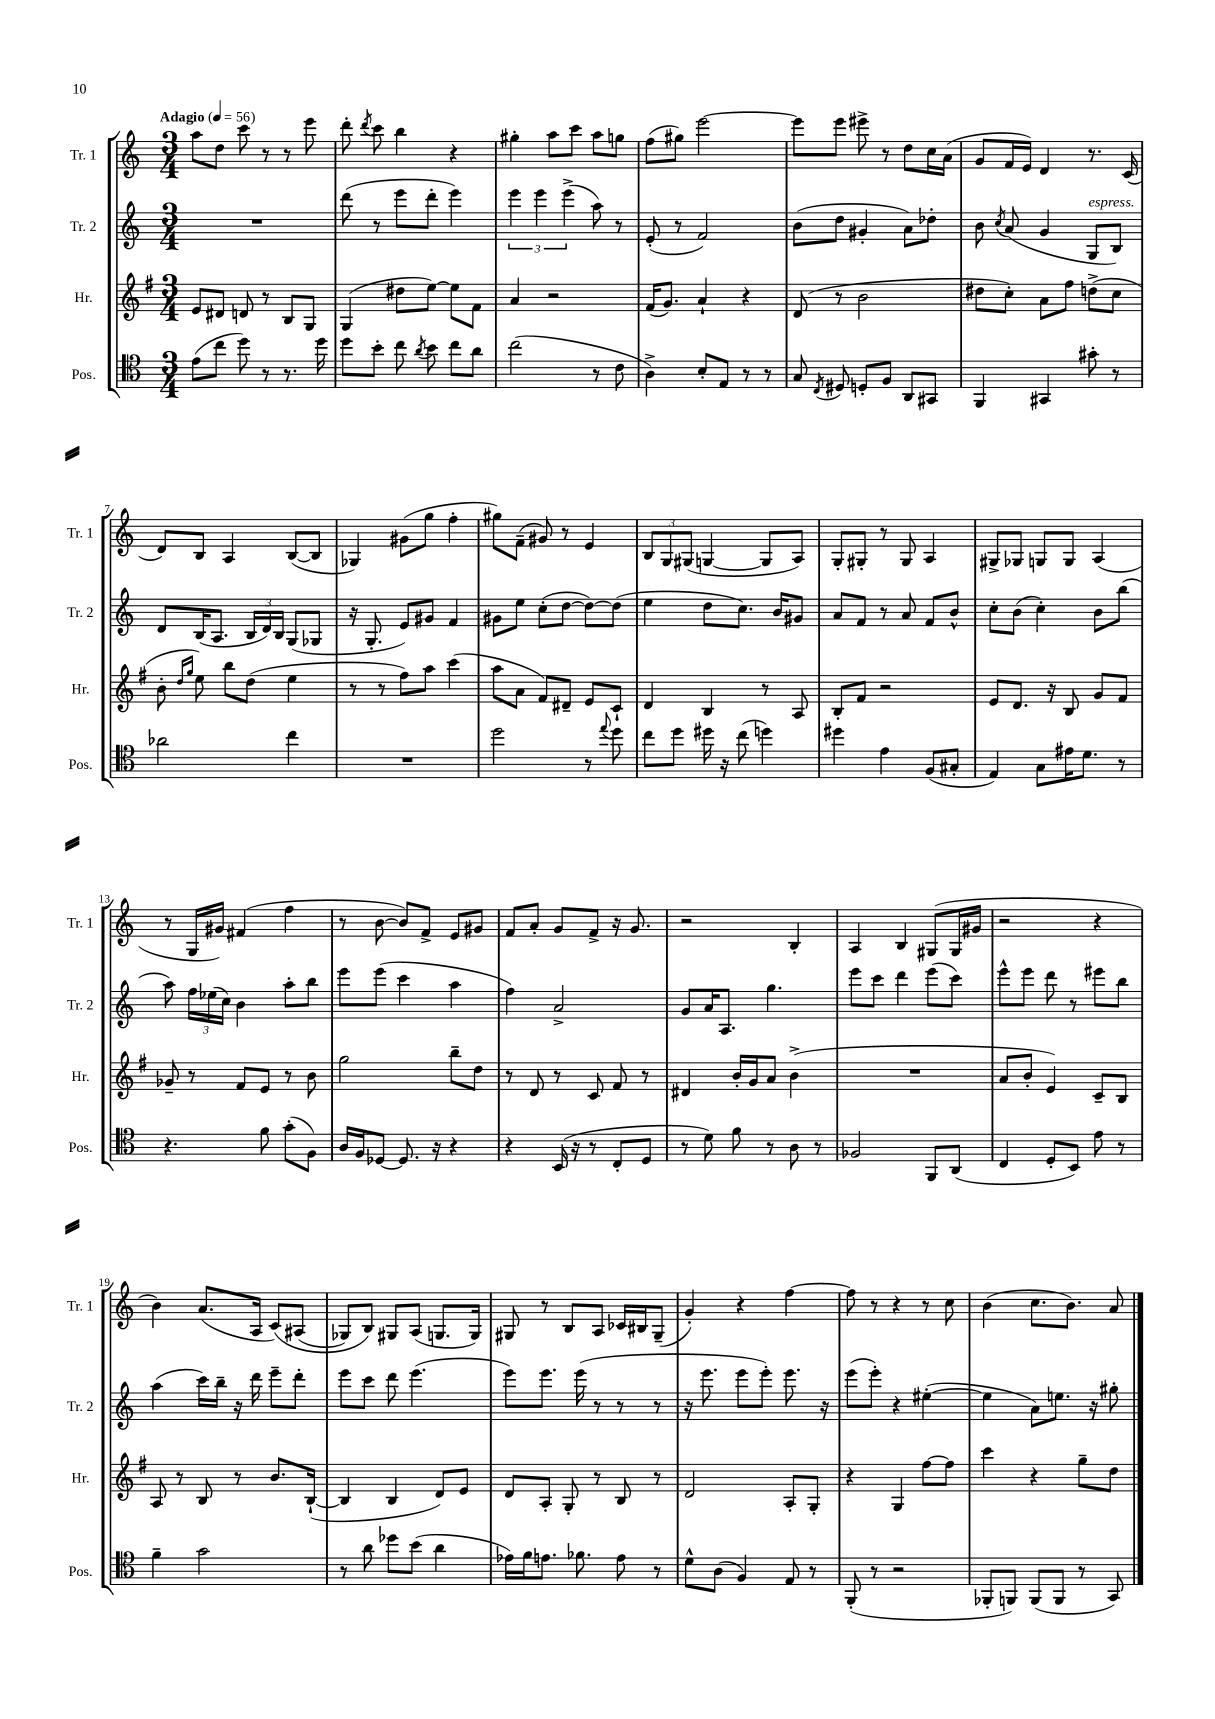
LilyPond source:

<<
\new StaffGroup <<
\new Staff = "s0" \with { instrumentName = "Tr. 1" shortInstrumentName = "Tr. 1" } {
    \clef treble \key c \major \numericTimeSignature \time 3/4 \tempo "Adagio" 4 = 56
    \autoBeamOff a''8[ d''8] c'''8 r8 r8 e'''8 |
    d'''8-. \acciaccatura { d'''8 } c'''8 b''4 r4 |
    gis''4-. a''8[ c'''8] a''8[ g''8] |
    f''8[( gis''8]) e'''2~ |
    e'''8[ e'''8] eis'''8-> r8 d''8[ c''16 a'16]( |
    g'8[ f'16 e'16]) d'4 r8. c'16( |
    d'8[) b8] a4 b8[~( b8] |
    ges4) gis'8[( g''8] f''4-. |
    gis''8[) f'8]--( gis'8) r8 e'4 |
    \tuplet 3/2 { b8[ g8 gis8]( } g4~ g8[ a8]) |
    g8[-. gis8]-. r8 gis8 a4 |
    gis8[-> ges8] g8[ g8] a4( |
    r8 g16[ gis'16]) fis'4( f''4 |
    r8 b'8~ b'8[) f'8]-> e'8[ gis'8] |
    f'8[ a'8]-. g'8[ f'8]-> r16 g'8. |
    r2 b4-. |
    a4 b4 gis8[( gis16 gis'16] |
    r2 r4 |
    b'4) a'8.[( a16] c'8[)\( ais8]( |
    ges8[) b8]\) gis8[ a8]( g8.[ g16]) |
    gis8 r8 b8[ a8] ces'16[ bis16 gis8]--( |
    g'4-.) r4 f''4~ |
    f''8 r8 r4 r8 c''8 |
    b'4( c''8.[ b'8.]) a'8 \bar "|." |
}
\new Staff = "s1" \with { instrumentName = "Tr. 2" shortInstrumentName = "Tr. 2" } {
    \clef treble \key c \major \numericTimeSignature \time 3/4
    \autoBeamOff R2. |
    d'''8( r8 e'''8[ d'''8]-. e'''4) |
    \tuplet 3/2 { e'''4 e'''4 e'''4->( } a''8) r8 |
    e'8-.( r8 f'2) |
    b'8[( d''8] gis'4-. a'8[) des''8]-. |
    b'8 \acciaccatura { c''8 } a'8( g'4 g8[^\markup { \italic "espress." } b8]) |
    d'8[ b16( a8.] \tuplet 3/2 { b16[ d'16) b16] } g8[( ges8] |
    r16 g8.-. e'8[) gis'8] f'4 |
    gis'8[ e''8] c''8[-.( d''8]~ d''8[~) d''8]( |
    e''4 d''8[ c''8.]) b'16[ gis'8] |
    a'8[ f'8] r8 a'8 f'8[ b'8]-^ |
    c''8[-. b'8]( c''4-.) b'8[ b''8]( |
    a''8) \tuplet 3/2 { f''16[ ees''16( c''16]) } b'4 a''8[-. b''8] |
    e'''8[ e'''8]( c'''4 a''4 |
    f''4) a'2-> |
    g'8[ a'16 a8.] g''4. |
    e'''8[ c'''8] d'''4 e'''8[( c'''8]) |
    e'''8[-^ e'''8] d'''8 r8 eis'''8[ b''8] |
    a''4( c'''16[) b''16]-- r16 d'''16 e'''8[-- d'''8]-. |
    e'''8[ c'''8] d'''8 e'''4.( |
    e'''8[) e'''8.] e'''16( r8 r8 r8 |
    r16 e'''8. e'''8[ e'''8]-.) e'''8. r16 |
    e'''8[( e'''8]-.) r4 eis''4~-.( |
    eis''4 a'8[) e''8.] r16 gis''8-. \bar "|." |
}
\new Staff = "s2" \with { instrumentName = "Hr." shortInstrumentName = "Hr." } {
    \clef treble \key g \major \numericTimeSignature \time 3/4
    \autoBeamOff e'8[ dis'8] d'8 r8 b8[ g8] |
    g4( dis''8[ e''8]~) e''8[ fis'8] |
    a'4 r2 |
    fis'16[( g'8.]) a'4-! r4 |
    d'8( r8 b'2 |
    dis''8[ c''8]-.) a'8[ fis''8] d''8[->( c''8] |
    b'8-. \grace { d''16[ g''16] } e''8) b''8[ d''8]( e''4 |
    r8 r8 fis''8[) a''8] c'''4( |
    a''8[ a'8] fis'8[) dis'8]-- e'8[ c'8]-! |
    d'4 b4 r8 a8 |
    b8[-. fis'8] r2 |
    e'8[ d'8.] r16 b8 g'8[ fis'8] |
    ges'8-- r8 fis'8[ e'8] r8 b'8 |
    g''2 b''8[-- d''8] |
    r8 d'8 r8 c'8 fis'8 r8 |
    dis'4 b'16[-. g'16 a'8] b'4->( |
    R2. |
    a'8[ b'8]-. e'4) c'8[-- b8] |
    a8 r8 b8 r8 b'8.[ b16]~-!( |
    b4 b4 d'8[) e'8] |
    d'8[ a8]-. g8-. r8 b8 r8 |
    d'2 a8[-. g8]-. |
    r4 g4 fis''8[~ fis''8] |
    c'''4 r4 g''8[-- d''8] \bar "|." |
}
\new Staff = "s3" \with { instrumentName = "Pos." shortInstrumentName = "Pos." } {
    \clef tenor \key c \major \numericTimeSignature \time 3/4
    \autoBeamOff e'8[( c''8] d''8) r8 r8. d''16 |
    d''8[ b'8]-. c''8 \acciaccatura { a'8 } b'8 c''8[ a'8] |
    c''2( r8 c'8 |
    a4->) b8[-. e8] r8 r8 |
    g8 \acciaccatura { c8 } dis8 d8[-. f8] a,8[ gis,8] |
    f,4 gis,4 gis'8-. r8 |
    aes'2 c''4 |
    R2. |
    d''2 r8 \appoggiatura { e''8 } d''8 |
    c''8[ d''8] dis''16 r16 c''8( d''4) |
    dis''4 e'4 f8[( gis8]-. |
    e4) g8[ eis'16 d'8.] r8 |
    r4. f'8 g'8[-.( f8]) |
    a16[ f16 des8]~ des8. r16 r4 |
    r4 b,16( r16 r8 c8[-. d8] |
    r8 d'8) f'8 r8 a8 r8 |
    fes2 f,8[ a,8]( |
    c4 d8[-. b,8]) e'8 r8 |
    f'4-- g'2 |
    r8 a'8 des''8[ b'8]( a'4 |
    ees'16[) f'16 e'8.] fes'8. e'8 r8 |
    d'8[-^ a8]( f4) e8 r8 |
    f,8-.( r8 r2 |
    fes,8[-. f,8]) f,8[( f,8] r8 g,8) \bar "|." |
}
>>
>>
